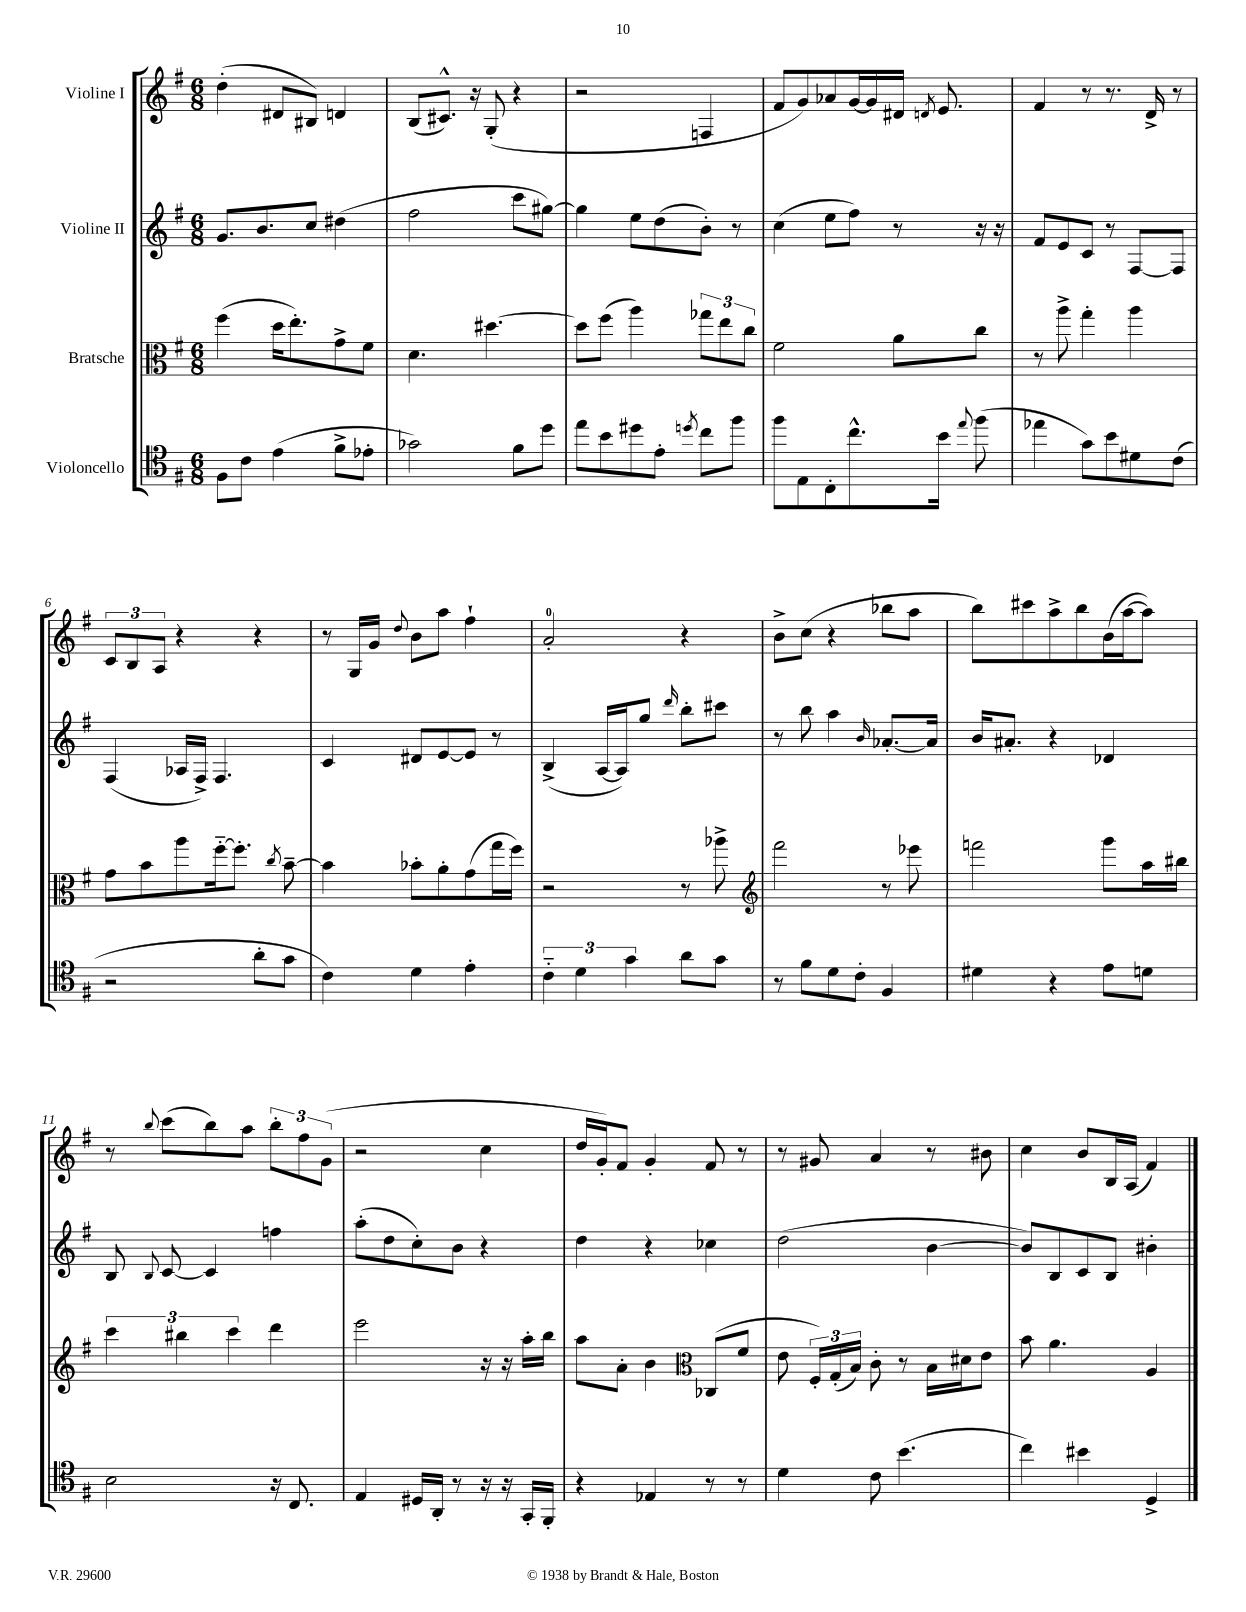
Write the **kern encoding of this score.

**kern	**kern	**kern	**kern
*part4	*part3	*part2	*part1
*staff4	*staff3	*staff2	*staff1
*I"Violoncello	*I"Bratsche	*I"Violine II	*I"Violine I
*clefC4	*clefC3	*clefG2	*clefG2
*k[f#]	*k[f#]	*k[f#]	*k[f#]
*M6/8	*M6/8	*M6/8	*M6/8
=1	=1	=1	=1
8F#\L	(4ff#\	8.g/L	(4dd'\
8c\J	.	.	.
.	.	8.b/	.
(4e\	16dd\KL	.	8d#X/L
.	8.ee'\)	.	.
.	.	8cc/J	8B#X/J)
8f#^\L	8g^\	(4dd#X\	4dn/
8e-X'\J	8f#\J	.	.
=2	=2	=2	=2
2g-X\)	4.d\	2ff#\	(8B/L
.	.	.	8.c#X^^/J)
.	.	.	16r
.	[4.dd#X\	.	(8G'/
8f#\L	.	8ccc\L	4r
8dd\J	.	[8gg#X\J)	.
=3	=3	=3	=3
8ee\L	8dd#\L]	4gg#\]	2r
8b\	(8ff#\J	.	.
8dd#X\	4aa\)	8ee\L	.
8e'\J	.	(8dd\	.
8qddn/	.	.	.
8cc\L	12gg-X\L	8b'\J)	4Fn/
.	12ee\	.	.
8ff#\J	.	8r	.
.	12cc\J	.	.
=4	=4	=4	=4
8ff#\L	2f#\	(4cc\	8f#/L
8E\	.	.	8g/)
8C'\	.	8ee\L	8a-X/
8.cc^^\	.	8ff#\J)	[16g/L
.	.	.	16g/]
.	8a\L	8r	16d#X/JJ
.	.	.	8qdn/
16b\Jk	.	.	8.e/
8qqee/	.	.	.
(8ff#\	8cc\J	16r	.
.	.	16r	.
=5	=5	=5	=5
4ee-X\	8r	8f#/L	4f#/
.	8aa^\	8e/	.
8g\L)	4gg'\	8c/J	8r
8b\	.	8r	8.r
8d#X\	4aa\	[8F#/L	.
.	.	.	16d^/
(8c\J	.	8F#/J]	8r
!!LO:LB:g=z
=6	=6	=6	=6
2r	8g\L	(4F#/	12c/L
.	.	.	12B/
.	8b\	.	.
.	.	.	12A/J
.	8aa\	16A-X/LL	4r
.	.	16F#^/JJ)	.
.	[16ff#\k	4.F#/	.
.	8.ff#'\J]	.	.
8a'\L	.	.	4r
.	8qcc/	.	.
8g\J	[8b~\	.	.
=7	=7	=7	=7
4c\)	4b\]	4c/	8r
.	.	.	16G/LL
.	.	.	16g/JJ
.	.	.	8qqdd/
4d\	8b-X'\L	8d#X/L	8b\L
.	8a'\	[8e/	8aa\J
4e'\	(8g\	8e/J]	4ff#`\
.	16gg\L	8r	.
.	16ff#\JJ)	.	.
=8	=8	=8	=8
6c\	2r	(4B^/	2a'/
6d\	.	.	.
.	.	[16A/LL	.
.	.	16A/J])	.
6g\	.	.	.
.	.	8gg/J	.
.	.	16qqddd/	.
8a\L	8r	8bb'\L	4r
8g\J	8aa-X^\	8ccc#X\J	.
=9	=9	=9	=9
*	*clefG2	*	*
8r	2fff#\	8r	8b^\L
8f#\L	.	8bb\	(8cc\J
8d\	.	4aa\	4r
8c'\J	.	.	.
.	.	16qqb/	.
4F#/	8r	[8.a-X'/L	8bb-X\L
.	8eee-X\	.	8aa\J
.	.	16a-/Jk]	.
=10	=10	=10	=10
4d#X\	2fffn\	16b/KL	8bb\L)
.	.	8.a#X'/J	.
.	.	.	8ccc#X\
4r	.	4r	8aa^\
.	.	.	8bb\
8e\L	8ggg\L	4d-X/	(16b\L
.	.	.	[16aa\J
8dn\J	16aa\L	.	8aa\J])
.	16bb#X\JJ	.	.
!!LO:LB:g=z
=11	=11	=11	=11
2B\	6ccc\	8B/	8r
.	.	8qqB/	8qqbb/
.	.	[8c/	(8ccc\L
.	6bb#X\	.	.
.	.	4c/]	8bb\)
.	6ccc\	.	.
.	.	.	8aa\J
16r	4ddd\	4ffn\	12bb'\L
8.C/	.	.	.
.	.	.	12ff#\
.	.	.	(12g\J
=12	=12	=12	=12
4E/	2eee\	(8aa'\L	2r
.	.	8dd\	.
16D#X/LL	.	8cc'\)	.
16AA'/JJ	.	.	.
8r	.	8b\J	.
16r	16r	4r	4cc\
16r	16r	.	.
16GG'/LL	16aa'\LL	.	.
16FF#'/JJ	16bb\JJ	.	.
=13	=13	=13	=13
4r	8aa\L	4dd\	16dd/LL
.	.	.	16g'/J)
.	8a'\J	.	8f#/J
4E-X/	4b\	4r	4g'/
*	*clefC3	*	*
8r	(8C-X/L	4cc-X\	8f#/
8r	8f#/J	.	8r
=14	=14	=14	=14
4d\	8e\	(2dd\	8r
.	24F#'/LL)	.	8g#X/
.	(24G'/	.	.
.	24B/JJ)	.	.
8c\	8c'\	.	4a/
(4.b\	8r	.	.
.	16B\LL	[4b\	8r
.	16d#X\J	.	.
.	8e\J	.	8b#X\
=15	=15	=15	=15
4cc\)	8b\	8b/L])	4cc\
.	4.a\	8B/	.
4b#X\	.	8c/	8b/L
.	.	8B/J	16B/L
.	.	.	(16A/JJ
4D^/	4A/	4b#X'\	4f#/)
==	==	==	==
*-	*-	*-	*-
